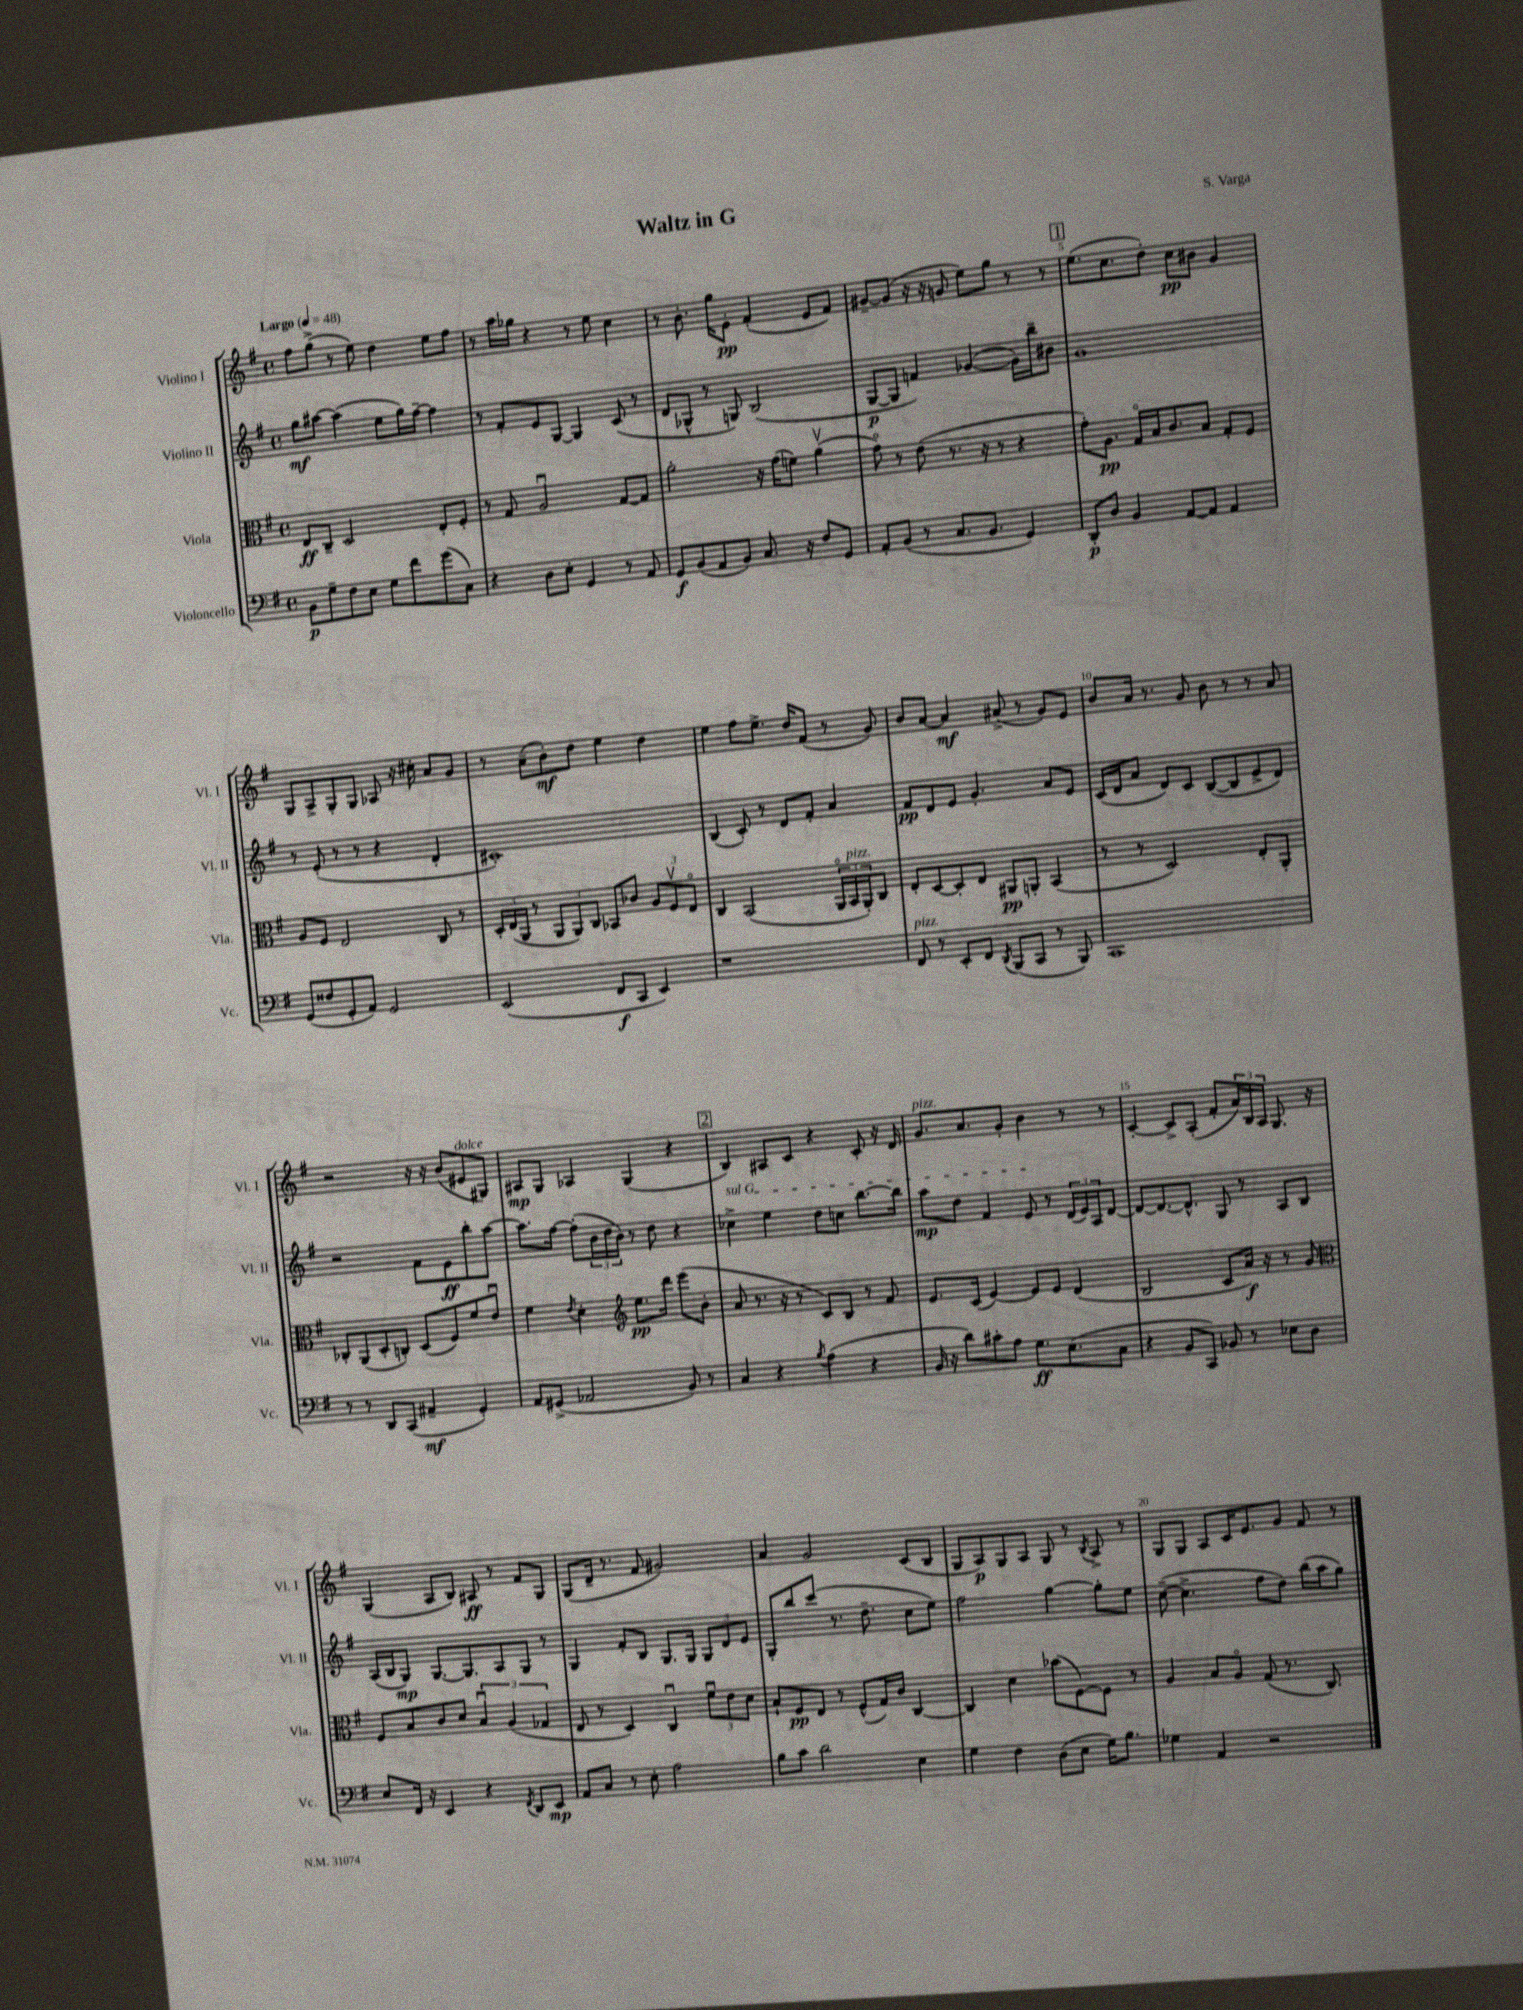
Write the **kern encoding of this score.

**kern	**kern	**kern	**kern
*staff4	*staff3	*staff2	*staff1
*clefF4	*clefC3	*clefG2	*clefG2
*k[f#]	*k[f#]	*k[f#]	*k[f#]
*M4/4	*M4/4	*M4/4	*M4/4
*met(c)	*met(c)	*met(c)	*met(c)
*MM48	*MM48	*MM48	*MM48
8BB	8E	8gg	8ff#
8G~	8C~	[8aa#	(8gg^
8F#	2D	(4aa#]	8r
8E	.	.	8ee)
8G	.	8ee	4dd
8f#	.	16gg)	.
.	.	[16ff#~	.
(8g	8E'	4ff#]	8ee
8C)	8F#'	.	8ff#
=	=	=	=
4r	8r	8r	8r
.	8G	8f#'	16aa
.	.	.	16gg-
8D	2Au	8e	4r
8E'	.	[8G	.
4GG	.	4G]	8r
.	.	.	8ee
8r	[8G	(8c	4cc
8AA	8G]	8r	.
=	=	=	=
8GG	2a'	8d	8r
(8BB	.	8G-^^	8.b'
8AA	.	8r	.
.	.	.	16gg
8BB)	.	8G)	8e'
8.C	16r	(2B	(4f#'
.	(16g	.	.
.	8f)	.	.
16r	.	.	.
8F#	(4av	.	8e
8GG	.	.	8f#)
=	=	=	=
8AA'	8go)	[8G	[8g#~
(8BB	8r	8G]	(8g#]
8r	(8e	4f)	16r
.	.	.	16r
8.C	8.r	.	8g
.	.	([4g-	8ee)
8.BB	16r	.	.
.	8r	.	8gg
4GG)	4r	16g-])	8r
.	.	16bb~	.
.	.	8b#	8r
=	=	=	=
8DD'	8g')	1g	(8.ee
8D	8.A	.	.
.	.	.	8.cc
4BB	.	.	.
.	16Go	.	.
.	16B	.	8dd')
.	8.c	.	.
[8AA	.	.	8cc
8AA]	8B	.	8b#
4AA	8G'	.	4g
.	8F#	.	.
=	=	=	=
(8GG	8A	8r	8G
8F##	8F#	(8e'	8A^
8GG'	2E	8r	8G'
8AA)	.	8r	8G
2GG	.	4r	8A-
.	.	.	16r
.	.	.	16cc#'
.	8C	4d'	8a
.	8r	.	8g
=	=	=	=
(2EE	24D'	1c#')	8r
.	(24E	.	.
.	24AA	.	.
.	8r	.	(8a~
.	12AA	.	8b')
.	12AA)	.	.
.	.	.	8dd
.	12C	.	.
8FF#	8BB-	.	4ee
8CC	8c-	.	.
4EE)	12A	.	4dd
.	12F#v	.	.
.	12Eo	.	.
=	=	=	=
1r	4C	(4B	4ee
.	(2BB	8c')	8ff#
.	.	8r	8.ee^
.	.	8d	.
.	.	.	16dd
.	.	8f#'	(8f#
.	24AAo	4a	8r
.	24BB	.	.
.	24AA')	.	.
.	8C	.	8g)
=	=	=	=
8FF#	8E'	8f#	8b
8r	[8D	8d	[8a
8EE'	8D']	8e	4a]
8FF#	8E	4.g'	.
8qDD	.	.	.
(8BBB	8AA#	.	(8a#^
8CC	8AA'	.	8r
8r	(4BB	8a	8g)
8BBB)	.	8e	8e
=	=	=	=
1CC	8r	(16c	8b
.	.	16d	.
.	8r	8a	16a
.	.	.	8.r
.	2D)	8d)	.
.	.	8c	8g
.	.	([8B	8b
.	.	8B]	8r
.	8E'	8e^	8r
.	8AA'	8d)	8a
=	=	=	=
8r	8C-'	2r	2r
8r	(8AA	.	.
8DD	8D'	.	.
(8CC	8C')	.	.
4AA#~	(8D	8f#	16r
.	.	.	16r
.	8F#)	8e	(8b
4GG')	8f#	8bb'	8e#
.	8eu	[8aa	8G#)
=	=	=	=
8AA	4f#	8.aa]	8A#
(8GG#^	.	.	8G
.	.	[16ff#	.
.	8qe	.	.
2AA-	4d'	(8ff#']	4A-
.	.	24b	.
.	.	24dd	.
.	.	24b)	.
*	*clefG2	*	*
.	8.ee	8r	(4G
.	.	8dd	.
.	16ddd	.	.
8BB)	(8eee	4r	4r
8r	8b'	.	.
=	=	=	=
4C	8a	4cc-^	4B)
.	8.r	.	.
4r	.	4ee	8A#
.	16r	.	.
.	8r	.	8c
8qB	.	.	.
(4A	8c)	8dd	4r
.	8B	8cc	.
4r	8r	[8.bb	8c'
.	8f#	.	16r
.	.	16bb]	16d
=	=	=	=
16BB	8.e	8aa	8.g
16r	.	.	.
8d)	.	8dd	.
.	(16c	.	8.a
8c#'	[4e)	4f#	.
8A	.	.	8g'
8.G	8e]	8e	4b
.	8e	8r	.
(8.E	.	.	.
.	(4d	(24d	8r
.	.	24e)	.
.	.	24A	.
8C	.	[8d	8r
=	=	=	=
4r	2B	8d_	[4c'
.	.	8.d_	.
8BB	.	.	8c^]
.	.	8.d^^]	.
8CC)	.	.	(8A'
8BB-	8c	8G	8f#'
8r	16a)	8r	24a)
.	.	.	24B
.	16r	.	.
.	.	.	24A
8E-	8r	8A	8.G
8D	8g	8B	.
.	.	.	16r
=	=	=	=
*	*clefC3	*	*
8E	8F#	(16A	(4G
.	.	16B	.
16FF#	8B	8G)	.
16r	.	.	.
4EE	8c	[8.G	8A
.	8d	.	8B)
.	.	8.G]	.
4r	6Bu	.	8A#
.	.	8A	8r
.	(6A	.	.
8qFF#	.	.	.
8DD	.	8G	8f#
.	6G-	.	.
8EE	.	8r	8G
=	=	=	=
8AA	8E	4G	(8G
8C	8r	.	16d~
.	.	.	8.r
8r	4D)	8f#'	.
8E'	.	8B	8f#
2A	4Cu	8.G	2g#)
.	.	16G	.
.	12f#u	12G	.
.	12e	12d	.
.	12d	12e	.
=	=	=	=
8B	8B`	8G'	4a
8c	8F#	8bb	.
2d	8E	(8ccc	2g
.	8r	8.r	.
.	(8F#^^	.	.
.	.	8.dd~	.
.	16G)	.	.
.	16c	.	.
4E	[4C	8cc	(8c
.	.	8ee)	8B
=	=	=	=
4G	4C]	2ff#	8G
.	.	.	8A)
4F#	4d	.	8G
.	.	.	8A
(8D	(8b-	[4gg	8G
8E	[8F#)	.	8r
.	.	.	8qB
16G)	8F#]	8gg']	8A^
8.B	.	.	.
.	8r	8ee	8r
=	=	=	=
4G-	4A	([8cc~	8G
.	.	4.cc^]	8G
4AA	8B	.	8A
.	8Ao	.	16c
.	.	.	8.e
2r	(8G	8ff#	.
.	8.r	8dd)	8g
.	.	(16bb	8f#
.	8.C)	16aa	.
.	.	8gg)	8r
==	==	==	==
*-	*-	*-	*-
